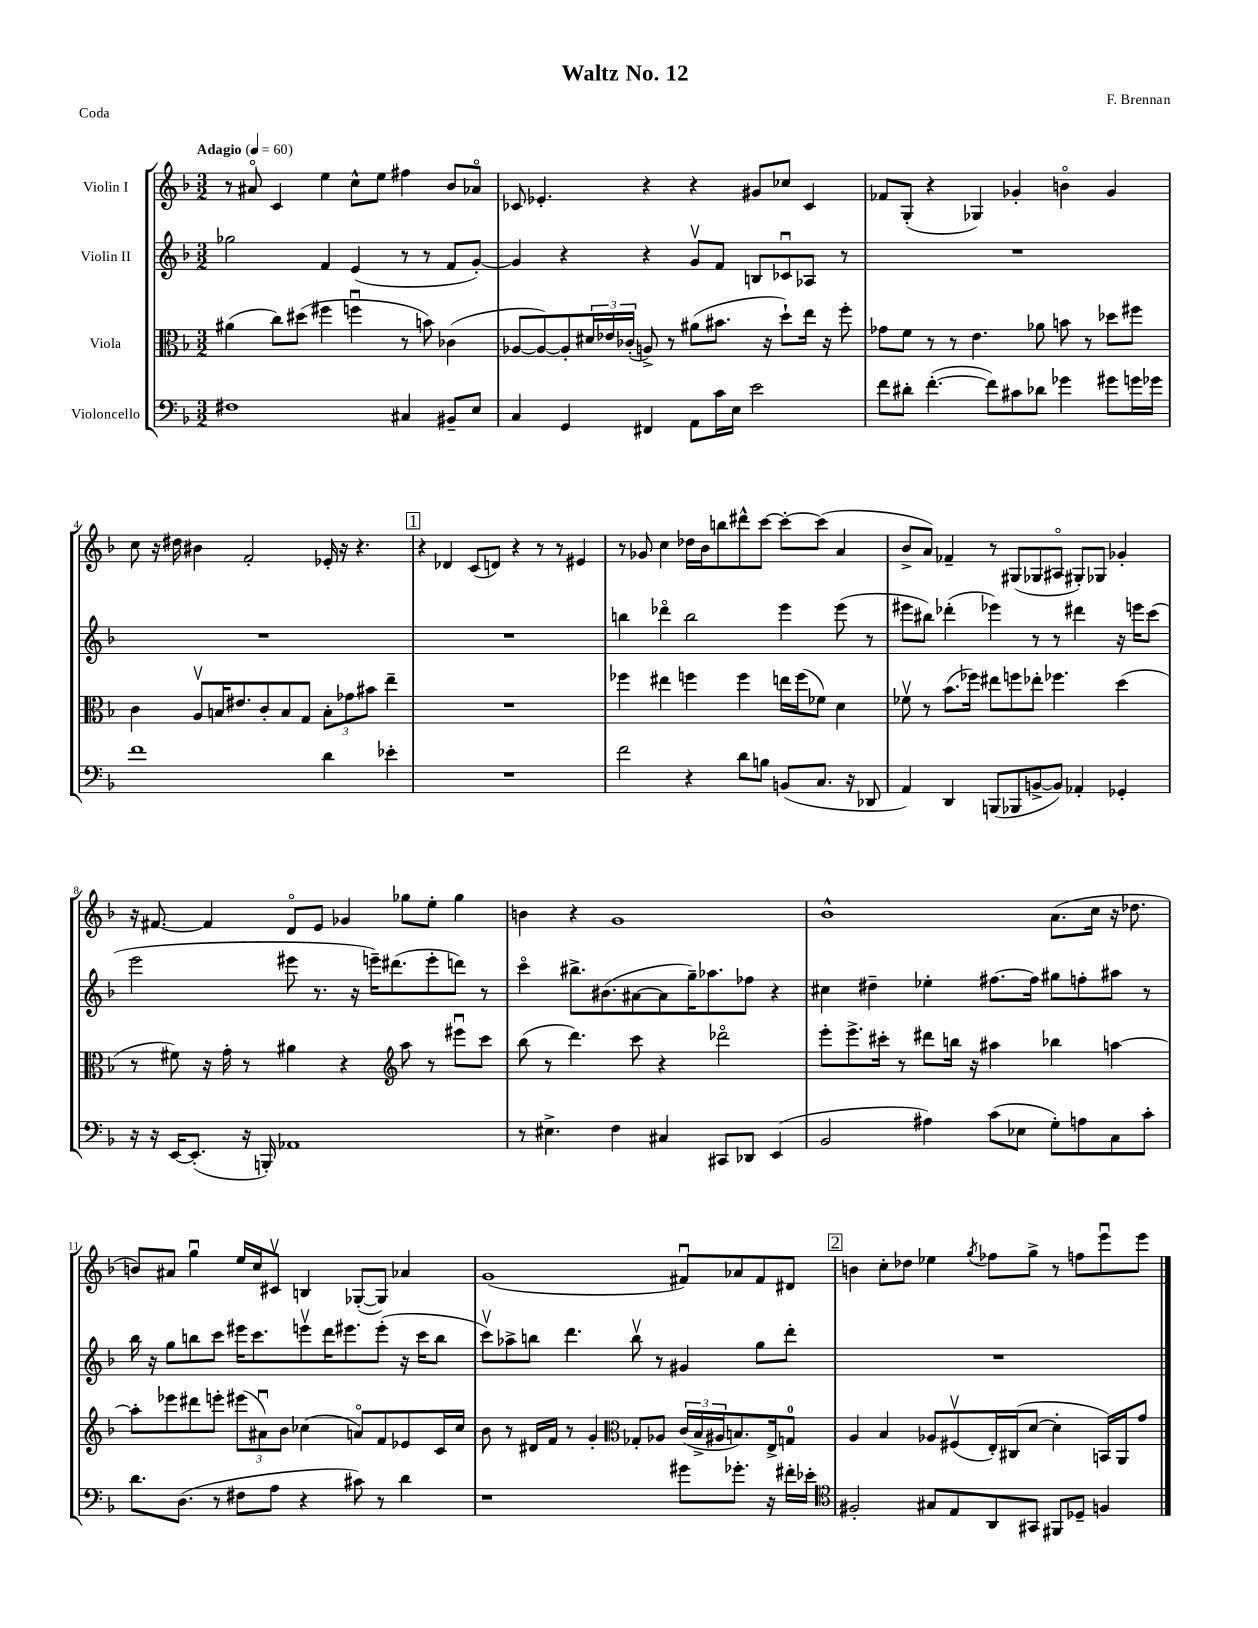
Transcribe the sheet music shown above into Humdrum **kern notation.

**kern	**kern	**kern	**kern
*staff4	*staff3	*staff2	*staff1
*clefF4	*clefC3	*clefG2	*clefG2
*k[b-]	*k[b-]	*k[b-]	*k[b-]
*M3/2	*M3/2	*M3/2	*M3/2
*MM60	*MM60	*MM60	*MM60
1F#	(4a#	2gg-	8r
.	.	.	8a#o
.	8cc)	.	4c
.	(8dd#	.	.
.	4ff#	4f	4ee
.	4ffu	(4e	8cc^^
.	.	.	8ee
4C#	8r	8r	4ff#
.	8b)	8r	.
8BB#~	(4c-	8f	8b-
8E	.	[8g')	8a-o
=	=	=	=
4C	[8A-	4g]	8c-
.	8A-_)	.	4.e-'
4GG	8A-']	4r	.
.	24d#	.	.
.	24e-	.	.
.	(24c-'	.	.
4FF#	8A^)	4r	4r
.	8r	.	.
8AA	(8a#	8gv	4r
16c	8.b#	8f	.
16E	.	.	.
2e	.	8B	8g#
.	16r	.	.
.	8dd`)	8c-u	8cc-
.	16ee	8A-	4c-
.	16r	.	.
.	8ff'	8r	.
=	=	=	=
8f	8g-	1.r	8f-
8d#'	8f	.	(8G'
([4.f'	8r	.	4r
.	8r	.	.
.	4.e	.	4G-)
8f])	.	.	.
8c#	.	.	4g-'
8d-	8a-	.	.
4g-	8b	.	4bo
.	8r	.	.
8g#	8dd-	.	4g-
16g	8ff#	.	.
16g-	.	.	.
=	=	=	=
1f	4c	1.r	8cc
.	.	.	16r
.	.	.	16dd#
.	8Av	.	4b#
.	16B	.	.
.	8.e#	.	.
.	.	.	2f'
.	8c'	.	.
.	8B	.	.
.	8G	.	.
4d	12B'	.	16e-'
.	.	.	16r
.	12g-	.	.
.	.	.	4.r
.	12b#	.	.
4e-'	4ee~	.	.
=	=	=	=
1.r	1.r	1.r	4r
.	.	.	4d-
.	.	.	(8c
.	.	.	8d)
.	.	.	4r
.	.	.	8r
.	.	.	8r
.	.	.	4e#
=	=	=	=
2f	4ff-	4bb	8r
.	.	.	8g-
.	4ee#	4ddd-o	4cc
4r	4ff	2bb	16dd-
.	.	.	16b-
.	.	.	8bb
8d	4ff	.	8ddd#^^
8B	.	.	[8ccc
(8BB	16ee	4eee	8ccc'_
.	(16ff	.	.
8.C	8f-)	.	(8ccc]
.	4d	(8eee	4a
16r	.	.	.
8DD-	.	8r	.
=	=	=	=
4AA)	8f-v	8eee#	8b-^
.	8r	8bb#)	8a)
4DD	(8.b-	(4ddd-'	4f-~
.	16ff-)	.	.
(8BBB	8ee#	4eee-)	8r
8BBB-	8ff	.	(8G#
[8BB^	8ee-'	8r	8G-
8BB])	4.ff-	8r	8A#o
4AA-'	.	4ddd#	8G#')
.	.	.	8G-
4GG-'	(4dd	16r	4g-'
.	.	16eee	.
.	.	(8ccc	.
=	=	=	=
16r	8r	2eee	16r
16r	.	.	[8.f#
[16EE	8f#)	.	.
(8.EE']	.	.	.
.	16r	.	4f#]
.	16g'	.	.
16r	8r	.	.
16BBB')	.	.	.
1AA-	4a#	8eee#	8do
.	.	8.r	8e
.	4r	.	4g-
.	.	16r	.
.	.	16eee~)	.
.	.	(8.ddd#	.
*	*clefG2	*	*
.	8aa	.	8gg-
.	8r	8eee'	8ee'
.	8eee#u	8ddd)	4gg-
.	8ccc	8r	.
=	=	=	=
8r	(8bb-	4ccco	4b
4.E#^	8r	.	.
.	4.ddd)	8.bb#^	4r
.	.	(8.b#	.
4F	.	.	1g
.	8ccc	[8a#	.
4C#	4r	8a#]	.
.	.	16gg~)	.
.	.	8.aa-	.
8CC#	2ddd-o	.	.
8DD-	.	8ff-	.
(4EE	.	4r	.
=	=	=	=
2BB-	8eee'	4cc#	1b-^^
.	8.eee^	.	.
.	.	4dd#~	.
.	16ccc#'	.	.
.	8r	.	.
4A#)	8ddd#	4ee-'	.
.	16bb	.	.
.	16r	.	.
(8c	4aa#	[8.ff#	.
8E-	.	.	.
.	.	16ff#]	.
8G')	4bb-	8gg#	(8.a
8A	.	8ff'	.
.	.	.	16cc
8C	[4aa	8aa#	16r
.	.	.	8.dd-
8c'	.	8r	.
=	=	=	=
8.d	8aa']	16bb-	8b)
.	.	16r	.
.	8eee-	8gg	8a#
(8.D	.	.	.
.	8ddd#	8bb	4ggu
8r	8eee'	8ccc	.
8F#	(12eee#	16eee#	16ee
.	.	8.ccc	16cc
.	12a#u)	.	.
8A	.	.	8c#v
.	12b-	.	.
4r	(4cc-	8eeev	4B
.	.	16ddd	.
.	.	8.eee#	.
8c#)	8ao)	.	([8G-'
8r	8f	(8eee#'	8G-])
4d	8e-	16r	4a-
.	.	16ccc	.
.	16c	8bb	.
.	16cc-	.	.
=	=	=	=
1r	8b-	8cccv)	(1g
.	8r	8aa-^	.
.	16d#	8bb	.
.	16f	.	.
.	8r	4.ddd	.
.	4g'	.	.
*	*clefC3	*	*
.	8G-'	8bbv	.
.	8A-	8r	.
8g#	(24c	4g#	8f#u)
.	24B-^	.	.
.	24A#	.	.
8.g-'	8.B)	.	8a-
.	.	8gg	8f#
16r	16E^	.	.
16f#'	8G	8ddd'	8d#
16e-'	.	.	.
=	=	=	=
*clefC4	*	*	*
2F#'	4A	1.r	4b
.	4B-	.	8cc'
.	.	.	8dd-
8G#	8A-	.	4ee-
8E	(8F#v	.	.
.	.	.	8qgg
8AA	16E')	.	8ff-
.	(16C#	.	.
8GG#	[8d	.	8gg^
8FF#	4d']	.	8r
8D-~	.	.	8ff
4F	16BB)	.	8eeeu
.	16AA	.	.
.	8g	.	8eee
==	==	==	==
*-	*-	*-	*-
